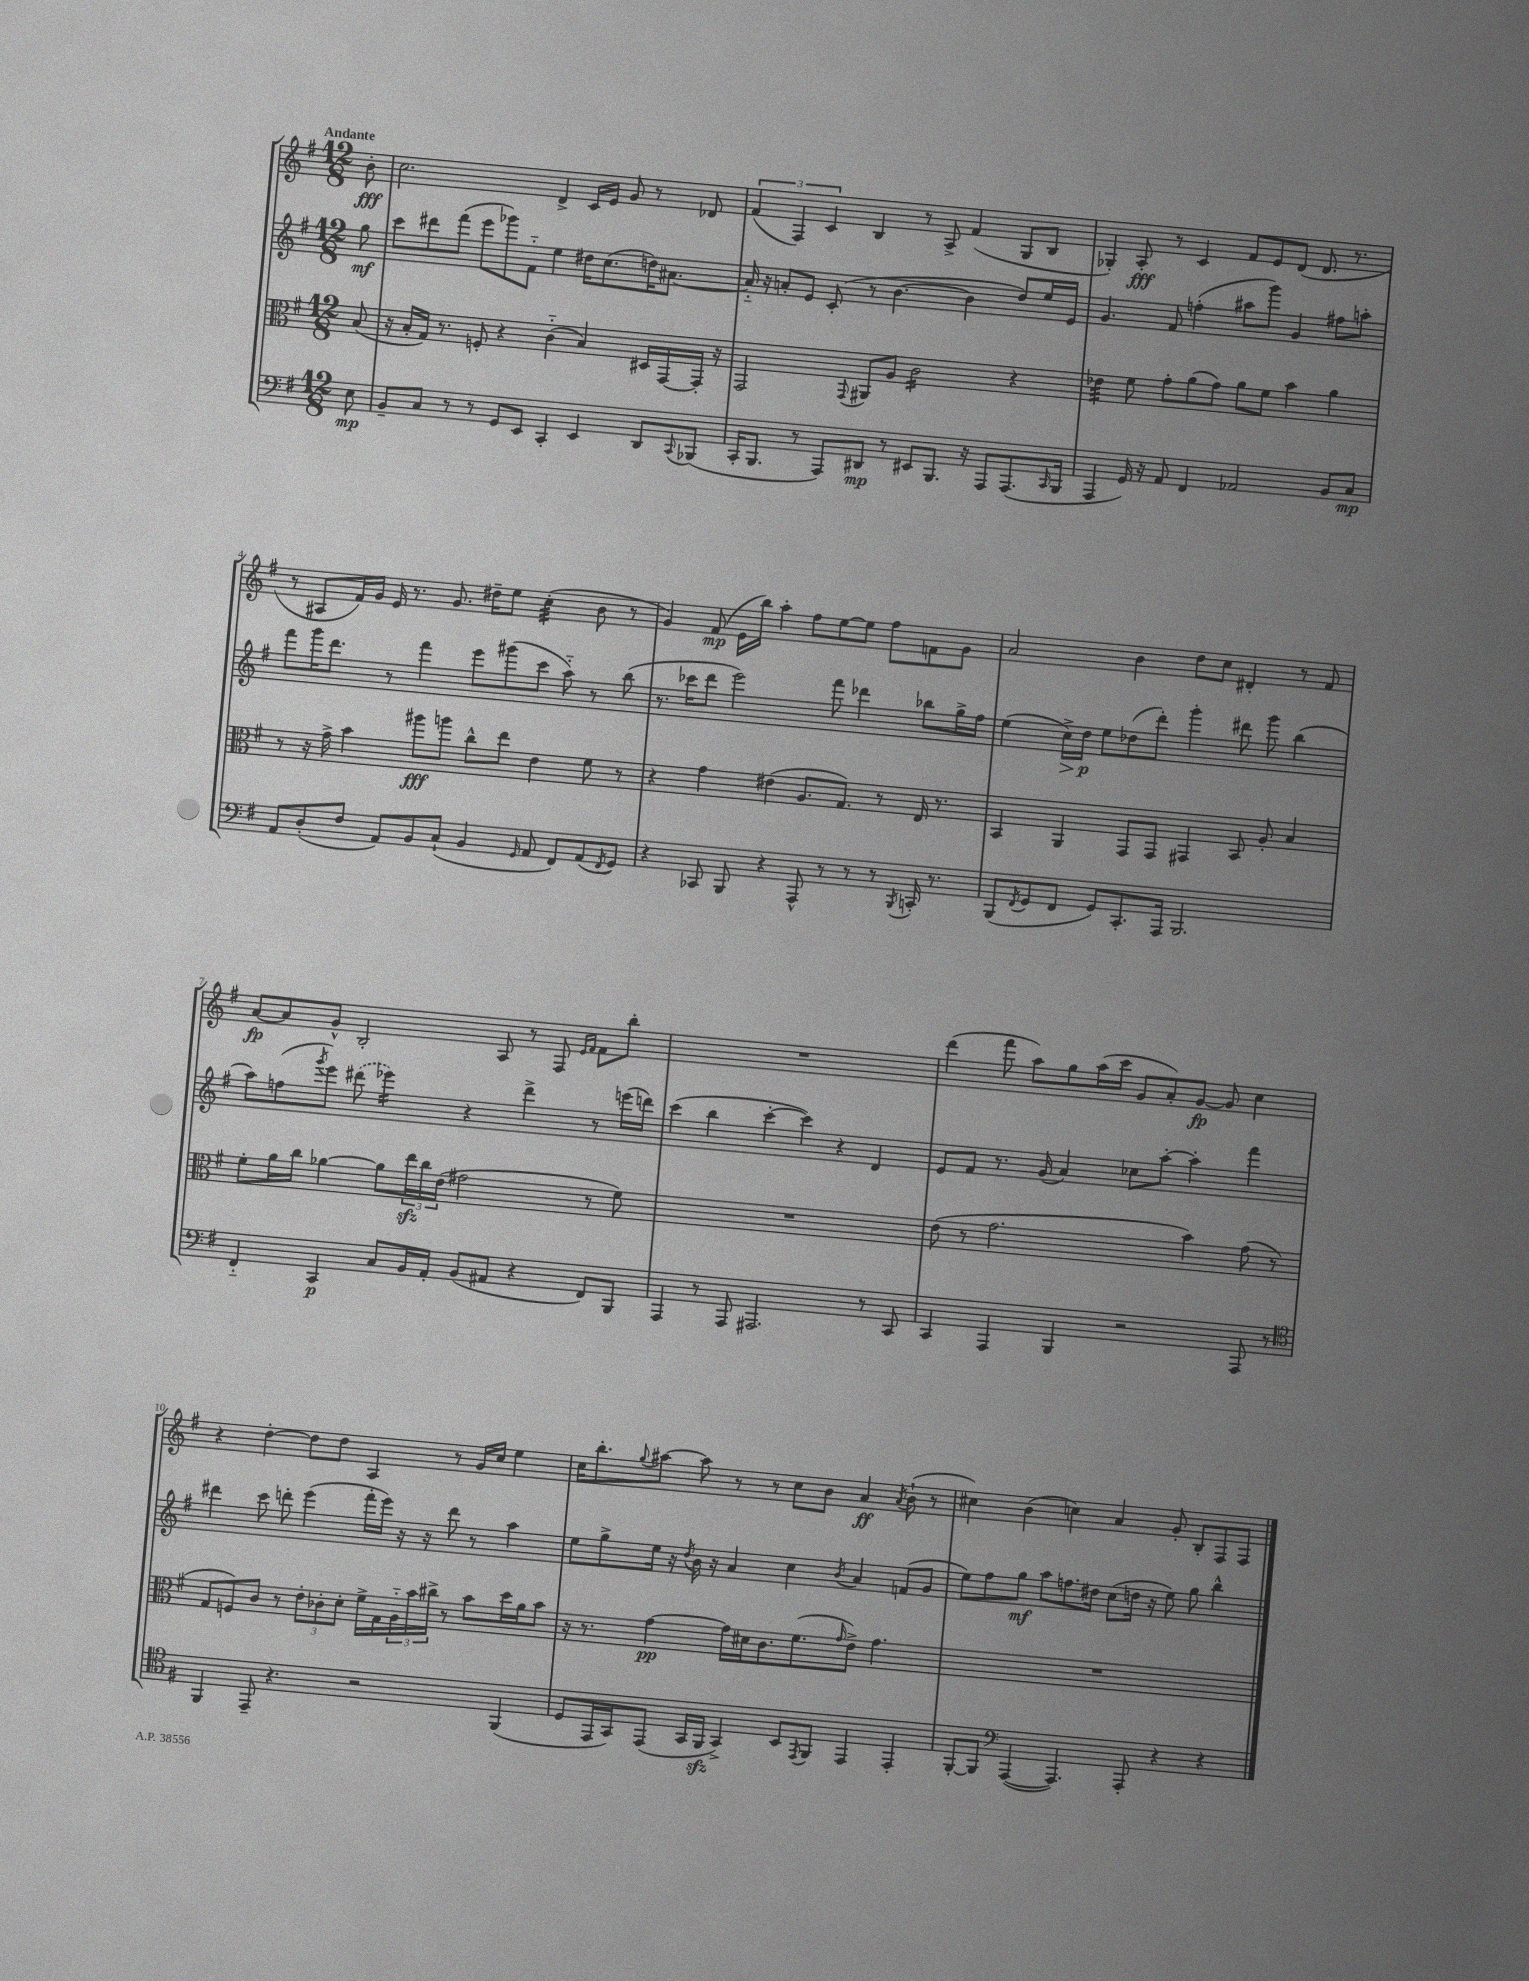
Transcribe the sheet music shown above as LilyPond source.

<<
\new StaffGroup <<
\new Staff = "s0" {
    \clef treble \key g \major \numericTimeSignature \time 12/8 \partial 8 \tempo "Andante"
    b'8-.\fff |
    c''2. d'4-> c'16 e'16 g'8 r8 des'8 |
    \tuplet 3/2 { fis'4( fis4) c'4 } b4 r8 a8-> fis'4( g8 b8 |
    ges4-.) a8-.\fff r8 c'4 fis'8 e'8 d'8( d'8. r8. |
    r8 ais8 fis'16) g'16 e'16 r8. g'8. dis''16-- e''8 c''4:32-.( b'8 r8 |
    g'4) fis'8\mp( e'16 b''16) a''4-. fis''8 e''8~ e''8 fis''8 f'8 g'8 |
    a'2 b'4 d''8 c''8 dis'4-. r8 fis'8 |
    a'8~\fp a'8 g'8-^ b2-. a8 r8 fis8 \grace { e'16 fis'16 } fis'8 b''8-. |
    R1. |
    d'''4( fis'''8 a''8) g''8 a''16( c'''16 g'8 a'8-.) g'8~\fp g'8 c''4 |
    r4 d''4~-. d''8 d''8 a4 r8 g'16 c''16 e''4 |
    c''16 b''8.-. \appoggiatura { g''8 } ais''8~ ais''8 r8 r8 c''8 b'8 a'4\ff \acciaccatura { a'8 } b'8-!( r8 |
    cis''4) b'4( c''4) a'4 g'8-. b8-. fis8 fis8 \bar "|." |
}
\new Staff = "s1" {
    \clef treble \key g \major \numericTimeSignature \time 12/8 \partial 8
    g''8\mf |
    c'''8 dis'''8 fis'''8( e'''8 ges'''8) fis'8-_ e''4 dis''16 c''8.( d''16) ais'8.~ |
    ais'16-_ r16 a'8-. e'8 c'8-.( r8 b'4.~ b'4 d''8) e''16 e'16 |
    g'4. fis'8 f''4-.( ais''8 g'''8) g'4 fis''8 a''8-. |
    fis'''8 g'''16 d'''8. r8 fis'''4 e'''8 gis'''8( c'''8 a''8-_) r8 b''8( |
    r8. ces'''16 d'''8 e'''2) fis'''8 des'''4 bes''8 g''16-> fis''16 |
    e''4( c''16->\>) d''16\p\! e''8 des''8( d'''8-.) g'''4-. dis'''8 g'''8 b''4( |
    a''8) f''8( \acciaccatura { g'''8 } e'''8) \once \slurDashed dis'''8( ees'''4:16) r4 dis'''4-> r8 e'''16( d'''16) |
    c'''4( b''4 c'''4~-. c'''4) r4 d'4 |
    e'8 fis'8 r8. g'16( a'4) ces''8 a''8~-. a''4-. fis'''4 |
    dis'''4 c'''8 d'''8-. e'''4( fis'''16-. e'''16) r16 r16 d'''8 r8 a''4 |
    e''8 g''8-> e''16 r16 \acciaccatura { d''8 } b'16 r16 a'4 c''4 \acciaccatura { b'8 } a'4 f'8( g'8 |
    e''8) fis''8 g''8\mf a''8 f''8. dis''16 c''8( d''16 r16 e''8) g''8 b''4-^ \bar "|." |
}
\new Staff = "s2" {
    \clef alto \key g \major \numericTimeSignature \time 12/8 \partial 8
    b8( |
    r16 b16-. g16) r8. f8-. r4 c'4-_( b4) dis16 g,16~ g,16-. r16 |
    g,2 \appoggiatura { g,8 } ais,8 a8 c'2:16 r4 |
    ees'4:32 fis'8 g'8-. a'8( g'8) a'8 fis'8 b'4 a'4 |
    r8 r16 g'16-> b'4 ais''8\fff a''8 c''8-^ e''8 e'4 fis'8 r8 |
    r4 g'4 eis'4( a8. g8.) r8 e16 r8. |
    b,4 a,4 g,8 g,8 gis,4 b,8 a8-. b4 |
    fis'8-. a'16 c''16 aes'4~ aes'8 \tuplet 3/2 { e''16\sfz c''16 e'16( } gis'2 r8 fis'8) |
    R1. |
    e'8( r8 g'2. b'4) g'8( r8 |
    g8 f8) c'8 r8 \tuplet 3/2 { e'8-. ces'8-. d'8-. } fis'16-> g16 \tuplet 3/2 { a16-_ b'16 cis''16-> } r8 b'8 d''16 a'16 b'8 |
    r16 r8. g'4~\pp g'16 dis'16 c'8. fis'8.( \grace { g'16 } e'8->) g'4. |
    R1. \bar "|." |
}
\new Staff = "s3" {
    \clef bass \key g \major \numericTimeSignature \time 12/8 \partial 8
    e8\mp |
    b,8-- c8 r8 r8 g,8 e,8 c,4-. e,4 d,8 \appoggiatura { c,8 } bes,,8( |
    c,16-. b,,8. r8 a,,8) dis,8\mp r8 eis,8 b,,8. r16 a,,8 a,,8.( \grace { c,16 } b,,16 |
    a,,4 g,16) r16 a,8 fis,4 aes,2 b,8 c8\mp |
    a,8 d8-.( fis8 a,8) b,8 c8-!( b,4 \grace { g,16 } a,8 fis,8) a,8( \acciaccatura { fis,8 } g,8) |
    r4 ces,8 b,,8 r4 a,,8-^ r8 r8 r8 \acciaccatura { b,,8 } c,16-. r8. |
    b,,8( \acciaccatura { fis,8 } g,8 fis,8 g,8) c,8.-. a,,16 b,,2. |
    fis,4-_ c,4\p c8 b,16 a,16-. b,8( ais,8 r4 fis,8) b,,8 |
    a,,4 r8 a,,8 ais,,2. r8 c,8 |
    c,4 a,,4 b,,4 r2 a,,8 r8 |
    \clef tenor fis,4 e,8-- r4. r2 fis,4( |
    d8 e,16 g,16) e,8( g,16 fis,16\sfz g,4->) b,8 \acciaccatura { e,8 } fis,8 e,4 e,4-. |
    fis,8~-. fis,8 \clef bass a,,4~( a,,4.) a,,8-. r4 r4 \bar "|." |
}
>>
>>
